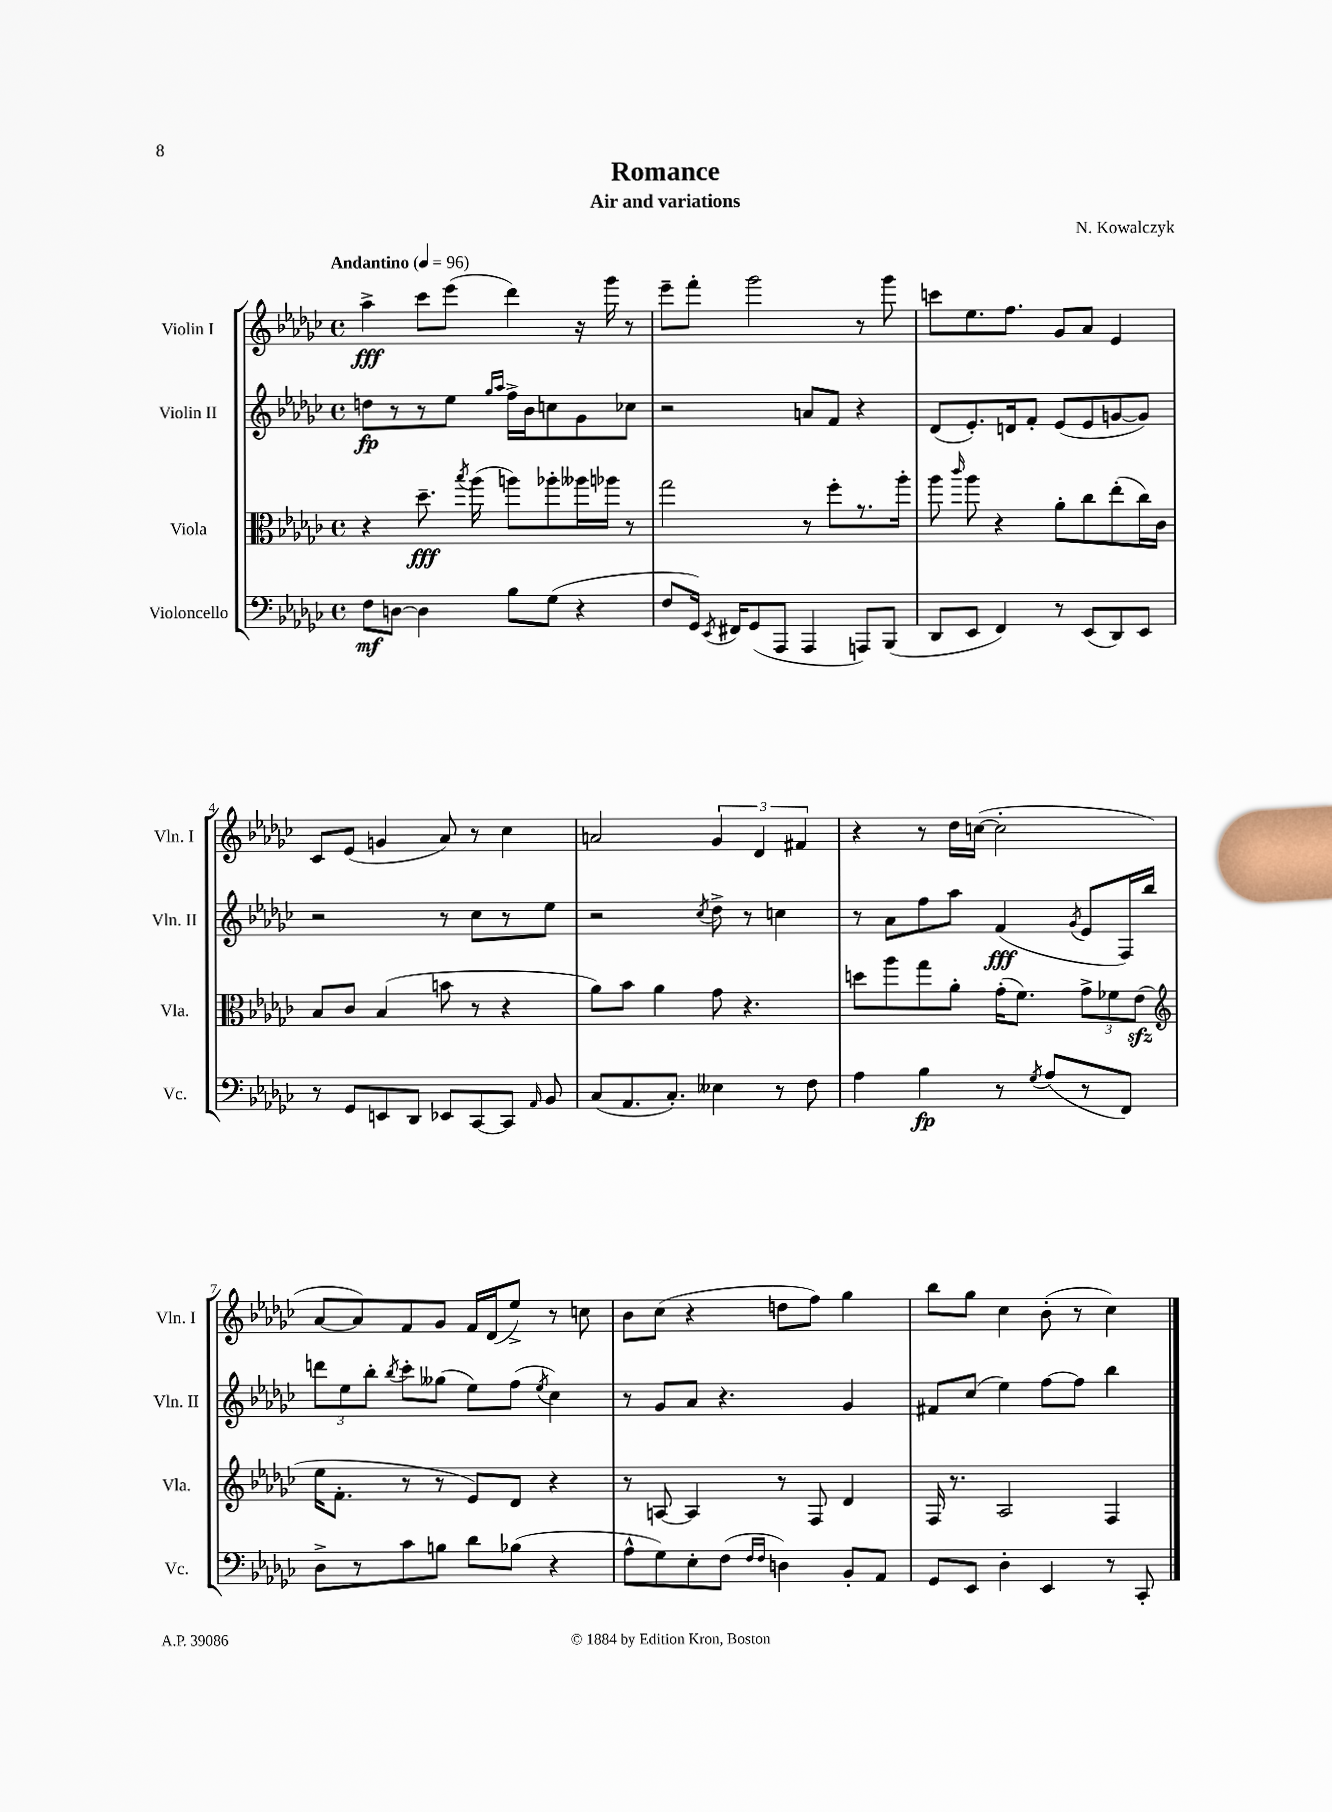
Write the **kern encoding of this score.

**kern	**kern	**kern	**kern
*staff4	*staff3	*staff2	*staff1
*clefF4	*clefC3	*clefG2	*clefG2
*k[b-e-a-d-g-c-]	*k[b-e-a-d-g-c-]	*k[b-e-a-d-g-c-]	*k[b-e-a-d-g-c-]
*M4/4	*M4/4	*M4/4	*M4/4
*met(c)	*met(c)	*met(c)	*met(c)
*MM96	*MM96	*MM96	*MM96
8F\L	4r	8dd\L	4aa-^\
[8D\J	.	8r	.
4D\]	8.dd-~\	8r	8ccc-\L
.	.	8ee-\J	(8eee-\J
.	8qbb-/	.	.
.	(16aa-\	.	.
.	.	16qqgg-/LL	.
.	.	16qqaa-/JJ	.
8B-\L	8aa\L)	16ff^\LL	4ddd-\)
.	.	16b-\J	.
(8G-\J	8aa-'\	8cc\	.
4r	16aa--\L	8g-\	16r
.	16aa-\JJ	.	16ggg-\
.	8r	8cc-\J	8r
=	=	=	=
8F/L	2gg-\	2r	8eee-~\L
16GG-/Jk)	.	.	8fff'\J
8qEE-/	.	.	.
16FF#/LK	.	.	.
(8GG-/	.	.	2ggg-\
8AAA-/J	.	.	.
4AAA-/	8r	8a/L	.
.	8ff'\L	8f/J	.
8AAA/L)	8.r	4r	8r
(8BBB-/J	.	.	8ggg-\
.	16aa-'\Jk	.	.
=	=	=	=
8DD-/L	8aa-\	(8d-/L	8ccc\L
.	16qqccc-/	.	.
8EE-/J	8aa-\	8.e-'/)	8.ee-\
4FF/)	4r	.	.
.	.	16d/k	8.ff\J
.	.	8f'/J	.
8r	8a-'\L	(8e-/L	8g-/L
(8EE-/L	8cc-\	8e-/	8a-/J
8DD-/)	(8ee-'\	[8g/	4e-/
8EE-/J	16cc-\L)	8g/]J)	.
.	16c-\JJ	.	.
=	=	=	=
8r	8B-/L	2r	8c-/L
8GG-/L	8c-/J	.	(8e-/J
8EE/	(4B-/	.	4g/
8DD-/J	.	.	.
8EE-/L	8b\	8r	8a-/)
[8CC-/	8r	8cc-\L	8r
8CC-/]J	4r	8r	4cc-\
16qqAA-/	.	.	.
8BB-/	.	8ee-\J	.
=	=	=	=
(8C-/L	8a-\L)	2r	2a/
8.AA-/	8b-\J	.	.
.	4a-\	.	.
8.C-'/J)	.	.	.
.	.	8qcc-/	.
4E--\	8g-\	8dd-^\	6g-/
.	4.r	8r	.
.	.	.	6d-/
8r	.	4cc\	.
.	.	.	6f#/
8F\	.	.	.
=	=	=	=
4A-\	8dd\L	8r	4r
.	8aa-\	8a-\L	.
4B-\	8gg-\	8ff\	8r
.	8a-'\J	8aa-\J	16dd-\LL
.	.	.	([16cc\JJ
8r	(16g-'\LK	(4f/	2cc'\]
.	8.f\J)	.	.
8qG-/	.	.	.
(8A-/L	.	.	.
.	.	8qg-/	.
8r	12g-^\L	8e-/L	.
.	12f-\	.	.
8FF/J)	.	16F/L)	.
.	(12e-\J	.	.
.	.	16bb-/JJ	.
=	=	=	=
*	*clefG2	*	*
8D-^\L	16ee-\LK	12ddd\L	[8a-/L
.	8.f'\J	.	.
.	.	12ee-\	.
8r	.	.	8a-/])
.	.	12bb-'\J	.
.	.	8qbb-/	.
8c-\	8r	8ccc-'\L	8f/
8B\J	8r	(8gg--\J	8g-/J
8d-\L	8e-/L)	8ee-\L)	16f/LL
.	.	.	(16d-/J
(8B-\J	8d-/J	(8ff\J	8ee-^/J)
.	.	8qee-/	.
4r	4r	4cc-\)	8r
.	.	.	8cc\
=	=	=	=
8A-^^\L	8r	8r	8b-\L
8G-\)	[8A/	8g-/L	(8cc-\J
8E-'\	4A/]	8a-/J	4r
(8F\J	.	4.r	.
16qqF/LL	.	.	.
16qqF/JJ	.	.	.
4D\)	8r	.	8dd\L
.	8F/	.	8ff\J)
8BB-'/L	4d-/	4g-/	4gg-\
8AA-/J	.	.	.
=	=	=	=
8GG-/L	16F/	8f#/L	8bb-\L
.	8.r	.	.
8EE-/J	.	(8cc-/J	8gg-\J
4D-'\	2A-/	4ee-\)	4cc-\
4EE-/	.	[8ff\L	(8b-'\
.	.	8ff\]J	8r
8r	4F/	4bb-\	4cc-\)
8CC-'/	.	.	.
==	==	==	==
*-	*-	*-	*-
